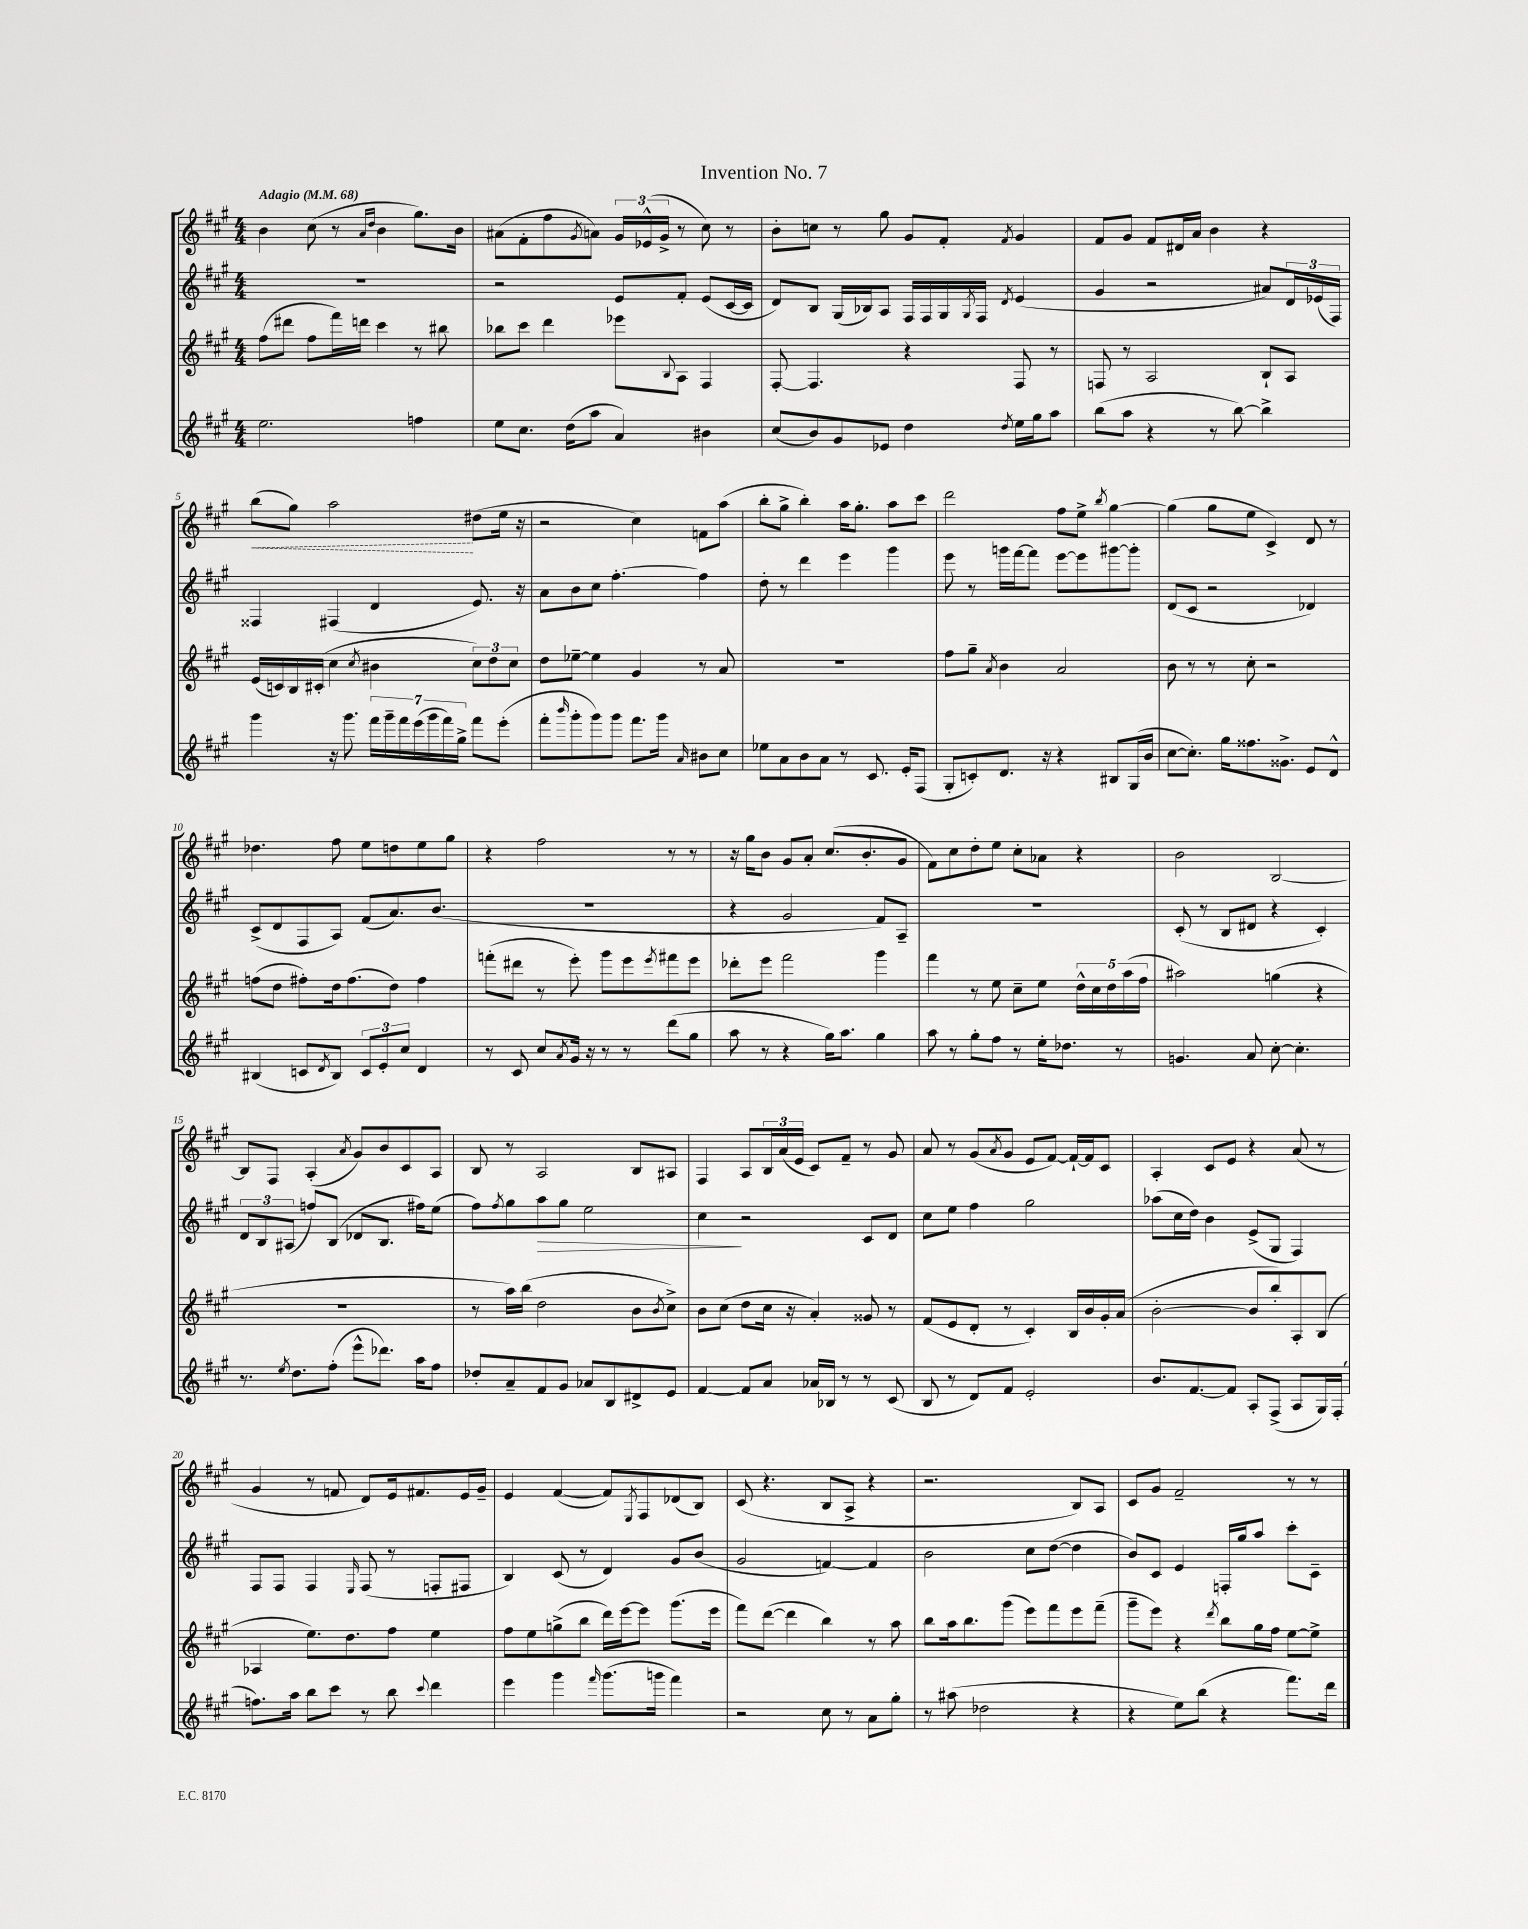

**kern	**kern	**kern	**dynam	**kern	**dynam
*part4	*part3	*part2	*part2	*part1	*part1
*staff4	*staff3	*staff2	*staff2	*staff1	*staff1
*clefG2	*clefG2	*clefG2	*	*clefG2	*
*k[f#c#g#]	*k[f#c#g#]	*k[f#c#g#]	*	*k[f#c#g#]	*
*M4/4	*M4/4	*M4/4	*	*M4/4	*
*MM68	*MM68	*MM68	*	*MM68	*
=1	=1	=1	=1	=1	=1
!	!	!	!	!LO:TX:a:B:t=Adagio	!
2.ee\	(8ff#\L	1r	.	4b\	.
.	8ddd#X\J	.	.	.	.
.	8ff#\L	.	.	(8cc#\	.
.	16fff#\L)	.	.	8r	.
.	16dddn\JJ	.	.	.	.
.	.	.	.	16qqa/LL	.
.	.	.	.	16qqdd/JJ	.
.	4ccc#\	.	.	4b\	.
4ffn\	8r	.	.	8.gg#\L)	.
.	8bb#X\	.	.	.	.
.	.	.	.	16b\Jk	.
=2	=2	=2	=2	=2	=2
8ee\L	8bb-X\L	2r	.	(8a#X\L	.
8.cc#\J	8ccc#\J	.	.	8f#'\	.
.	4ddd\	.	.	8ff#\	.
(16dd\KL	.	.	.	.	.
.	.	.	.	8qg#/	.
8aa\J	.	.	.	8an\J)	.
4a/)	8eee-X\L	8e/L	.	24g#/LL	.
.	.	.	.	(24e-X^^/	.
.	.	.	.	24g#^/JJ	.
.	8qqB/	.	.	.	.
.	8A\J	8f#'/J	.	8r	.
4b#X\	4F#/	(8e/L	.	8cc#\)	.
.	.	[16c#/L	.	8r	.
.	.	16c#/JJ]	.	.	.
=3	=3	=3	=3	=3	=3
(8cc#/L	[8F#'/	8d/L)	.	8b'\L	.
8b/)	4.F#/]	8B/J	.	8ccn\J	.
8g#/	.	(16G#/LL	.	8r	.
.	.	16B-X/J)	.	.	.
8e-X/J	.	8A/J	.	8gg#\	.
4dd\	4r	16F#/LL	.	8g#/L	.
.	.	16F#/	.	.	.
.	.	16G#/	.	8f#'/J	.
.	.	8qG#/	.	.	.
.	.	16F#/JJ	.	.	.
8qdd/	.	8qd/	.	8qf#/	.
16ee\LL	8F#/	(4e/	.	4g#/	.
16gg#\J	.	.	.	.	.
8aa\J	8r	.	.	.	.
=4	=4	=4	=4	=4	=4
(8bb\L	8Fn/	4g#/	.	8f#/L	.
8aa\J	8r	.	.	8g#/J	.
4r	2A/	2r	.	8f#/L	.
.	.	.	.	16d#X/L	.
.	.	.	.	16a/JJ	.
8r	.	.	.	4b\	.
[8bb\)	.	.	.	.	.
4bb^\]	8B`/L	8a#X/L)	.	4r	.
.	8A/J	24d/L	.	.	.
.	.	(24e-X/	.	.	.
.	.	24F#/JJ)	.	.	.
!!LO:LB:g=z
=5	=5	=5	=5	=5	=5
!	!	!	!	!	!LO:HP:b
4ggg#\	(16e/LL	4F##X/	.	(8bb\L	<
.	16cn/)	.	.	.	.
.	16B/	.	.	8gg#\J)	.
.	(16c#X'/JJ	.	.	.	.
16r	4cc#\	(4F#X/	.	2aa\	.
8.ggg#\	.	.	.	.	.
.	8qcc#/	.	.	.	.
28fff#\LL	4b#X\	4d/	.	.	.
28ggg#~\	.	.	.	.	.
28fff#\	.	.	.	.	.
(28eee\	.	.	.	.	.
28ggg#\	.	.	.	.	.
28fff#\)	.	.	.	.	.
28gg#^\JJ	.	.	.	.	.
8fff#\L	12cc#\L)	8.e/)	.	(8dd#X\L	[
.	12dd\	.	.	.	.
(8eee'\J	.	.	.	16ee\Jk	.
.	12cc#\J	.	.	.	.
.	.	16r	.	16r	.
=6	=6	=6	=6	=6	=6
8fff#'\L	8dd\L	8a\L	.	2r	.
16qqbbb/	.	.	.	.	.
8ggg#'\	[8ee-X~\J	8b\	.	.	.
8ggg#\)	4ee-\]	8cc#\J	.	.	.
8ggg#\J	.	[4.ff#'\	.	.	.
8.fff#\L	4g#/	.	.	4cc#\)	.
16ggg#\Jk	.	.	.	.	.
16qqa/	.	.	.	.	.
8b#X\L	8r	4ff#\]	.	8fn\L	.
8cc#\J	8a/	.	.	(8aa\J	.
=7	=7	=7	=7	=7	=7
8ee-X\L	1r	8dd'\	.	8bb'\L	.
8a\	.	8r	.	8gg#^\J	.
8b\	.	4ddd\	.	4bb'\)	.
8a\J	.	.	.	.	.
8r	.	4eee\	.	16aa\KL	.
.	.	.	.	8.gg#'\J	.
8.c#/	.	.	.	.	.
.	.	4ggg#\	.	8aa\L	.
16e'/KL	.	.	.	.	.
(8F#/J	.	.	.	8ccc#\J	.
=8	=8	=8	=8	=8	=8
8G#'/L	8ff#\L	8eee\	.	2ddd\	.
8cn'/)	8gg#~\J	8r	.	.	.
.	8qa/	.	.	.	.
8.d/J	4b\	16gggn\LL	.	.	.
.	.	[16fff#\J	.	.	.
.	.	8fff#\J]	.	.	.
16r	.	.	.	.	.
4r	2a/	[8eee\L	.	8ff#\L	.
.	.	8eee\]	.	8ee^\J	.
.	.	.	.	8qbb/	.
8B#X/L	.	[8ggg#X\	.	[4gg#\	.
(16G#/L	.	8ggg#'\J]	.	.	.
16b/JJ	.	.	.	.	.
=9	=9	=9	=9	=9	=9
[8cc#\L	8b\	(8d/L	.	(4gg#\]	.
8.cc#'\J])	8r	8c#/J	.	.	.
.	8r	2r	.	8gg#\L	.
16gg#\KL	.	.	.	.	.
8.ff##X\	8cc#'\	.	.	8ee\J	.
.	2r	.	.	4c#^/)	.
8.g##X^\J	.	.	.	.	.
8e/L	.	4d-X/)	.	8d/	.
8d^^/J	.	.	.	8r	.
!!LO:LB:g=z
=10	=10	=10	=10	=10	=10
(4B#X/	(8ffn\L	(8c#^/L	.	4.dd-X\	.
.	8dd\J	8d/	.	.	.
8cn/L	8ff#X'\L)	8F#/	.	.	.
8qd/	.	.	.	.	.
8B#/J)	16dd\k	8A/J)	.	8ff#\	.
.	(8.ff#\	.	.	.	.
12c/L	.	(8f#/L	.	8ee\L	.
12e'/	.	.	.	.	.
.	8dd\J)	8.a/)	.	8ddn\	.
12cc#/J	.	.	.	.	.
4d/	4ff#\	.	.	8ee\	.
.	.	(8.b/J	.	.	.
.	.	.	.	8gg#\J	.
=11	=11	=11	=11	=11	=11
8r	(8fffn'\L	1r	.	4r	.
8c#/	8ddd#X\J	.	.	.	.
8cc#/L	8r	.	.	2ff#\	.
8qa/	.	.	.	.	.
16g#/Jk	8eee'\)	.	.	.	.
16r	.	.	.	.	.
8r	8ggg#\L	.	.	.	.
8r	8eee\	.	.	.	.
.	8qeee/	.	.	.	.
(8ddd\L	8fff#X\	.	.	8r	.
8gg#\J	8eee\J	.	.	8r	.
=12	=12	=12	=12	=12	=12
8aa\	8ddd-X'\L	4r	.	16r	.
.	.	.	.	16gg#\KL	.
8r	8eee\J	.	.	8b\J	.
4r	2fff#\	2g#/	.	8g#/L	.
.	.	.	.	8a'/J	.
16gg#\KL)	.	.	.	(8.cc#/L	.
8.aa\J	.	.	.	.	.
.	.	.	.	8.b'/	.
4gg#\	4ggg#\	8f#/L)	.	.	.
.	.	8A~/J	.	8g#/J	.
=13	=13	=13	=13	=13	=13
8aa\	4fff#\	1r	.	8f#\L)	.
8r	.	.	.	8cc#\	.
8gg#'\L	8r	.	.	8dd'\	.
8ff#\J	8ee\	.	.	8ee\J	.
8r	8cc#~\L	.	.	8cc#'\L	.
16ee'\KL	8ee\J	.	.	8a-X\J	.
8.dd-X\J	.	.	.	.	.
.	20dd^^\LL	.	.	4r	.
.	20cc#\	.	.	.	.
.	20dd\	.	.	.	.
8r	.	.	.	.	.
.	(20aa\	.	.	.	.
.	20ff#\JJ	.	.	.	.
=14	=14	=14	=14	=14	=14
4.gn/	2aa#X\)	(8c#'/	.	2b\	.
.	.	8r	.	.	.
.	.	8B/L	.	.	.
8a/	.	8d#X/J	.	.	.
[8cc#'\	(4ggn\	4r	.	[2B/	.
4.cc#'\]	.	.	.	.	.
.	4r	4c#'/)	.	.	.
!!LO:LB:g=z
=15	=15	=15	=15	=15	=15
8.r	1r	12d/L	.	8B/L]	.
.	.	12B/	.	.	.
.	.	.	.	8F#/J	.
.	.	(12A#X/J	.	.	.
8qee/	.	.	.	.	.
8.dd\L	.	.	.	.	.
.	.	8ffn/L)	.	(4A'/	.
(8ff#'\J	.	(8B/J	.	.	.
.	.	.	.	8qa/	.
8eee^^\L	.	8d-X/L	.	8g#/L)	.
8.ddd-X\J)	.	8.B/J	.	8b/	.
.	.	.	.	8c#/	.
16aa\KL	.	16ff#X\KL)	.	.	.
8ff#\J	.	(8ee\J	.	8A/J	.
=16	=16	=16	=16	=16	=16
8dd-X'/L	8r	8ff#\L)	.	8B/	.
.	.	8qff#/	.	.	.
8a~/	16aa\LL)	8gg#\	.	8r	.
.	(16bb\JJ	.	.	.	.
!	!	!	!LO:HP:b	!	!
8f#/	2dd\	8aa\	>	2A/	.
8g#/J	.	8gg#\J	.	.	.
8a-X/L	.	2ee\	.	.	.
8B/	.	.	.	.	.
8d#X^/	8b\L	.	.	8B/L	.
.	8qb/	.	.	.	.
8e/J	8cc#^\J)	.	.	8A#X/J	.
=17	=17	=17	=17	=17	=17
[4f#/	8b\L	4cc#\	.	4F#/	.
.	(8cc#\J	.	.	.	.
8f#/L]	8dd\L	2r	]	8A/L	.
8a/J	16cc#\Jk	.	.	24B/L	.
.	.	.	.	(24a/	.
.	16r	.	.	.	.
.	.	.	.	24e/JJ	.
16a-X/LL	4a'/)	.	.	8c#/L)	.
16B-X/JJ	.	.	.	.	.
8r	.	.	.	8f#~/J	.
8r	8g##X/	8c#/L	.	8r	.
(8c#/	8r	8d/J	.	8g#/	.
=18	=18	=18	=18	=18	=18
8B/	(8f#/L	8cc#\L	.	8a/	.
8r	8e/	8ee\J	.	8r	.
8d/L)	8d'/J	4ff#\	.	(8g#/L	.
.	.	.	.	8qa/	.
8f#/J	8r	.	.	8g#/J	.
2e'/	4c#'/)	2gg#\	.	8e/L	.
.	.	.	.	[8f#/J)	.
.	16B/LL	.	.	16f#`/LL_	.
.	16b/	.	.	16f#/J]	.
.	16g#'/	.	.	8c#/J	.
.	(16a/JJ	.	.	.	.
=19	=19	=19	=19	=19	=19
8.b/L	[2b'\	(8aa-X\L	.	4A'/	.
.	.	16cc#\L	.	.	.
[8.f#/	.	16dd\JJ)	.	.	.
.	.	4b\	.	8c#/L	.
8f#/J]	.	.	.	8e/J	.
8A'/L	8b/L]	(8e^/L	.	4r	.
(8F#^/J	8bb'/)	8G#/J	.	.	.
8A/L	8A'/	4F#/)	.	(8a/	.
16G#/L)	(8B/J	.	.	8r	.
(16F#'/JJ	.	.	.	.	.
!!LO:LB:g=z
=20	=20	=20	=20	=20	=20
8.ffn\L)	4A-X/	8F#/L	.	4g#/	.
.	.	8F#/J	.	.	.
16aa\Jk	.	.	.	.	.
8bb\L	8.ee\L)	4F#/	.	8r	.
8ccc#\J	.	.	.	8fn/	.
.	8.dd\	.	.	.	.
.	.	16qqE/	.	.	.
8r	.	(8F#/	.	8d/L)	.
8bb\	8ff#\J	8r	.	16e/k	.
.	.	.	.	8.f#X/	.
8qqccc#/	.	.	.	.	.
4ddd\	4ee\	8Fn'/L	.	.	.
.	.	8F#X/J	.	16e/L	.
.	.	.	.	16g#~/JJ	.
=21	=21	=21	=21	=21	=21
4eee\	8ff#\L	4B/)	.	4e/	.
.	8ee\	.	.	.	.
4ggg#\	(8ggn^\	(8c#/	.	([4f#/	.
.	8bb\J	8r	.	.	.
16qqfff#/	.	.	.	.	.
(8.ggg#\L	16ddd\LL)	4d/)	.	8f#/L])	.
.	[16eee\J	.	.	.	.
.	.	.	.	8qE/	.
.	8eee\J]	.	.	8F#/	.
16gggn\Jk	.	.	.	.	.
4fff#\)	(8.ggg#\L	8g#/L	.	(8d-X/	.
.	.	(8b/J	.	8B/J)	.
.	16eee\Jk	.	.	.	.
=22	=22	=22	=22	=22	=22
2r	8fff#\L)	2g#/	.	(8c#/	.
.	([8ddd\J	.	.	4.r	.
.	4ddd\]	.	.	.	.
8cc#\	4bb\)	[4fn/)	.	8B/L	.
8r	.	.	.	8A^/J	.
8a\L	8r	4f/]	.	4r	.
8gg#'\J	8aa\	.	.	.	.
=23	=23	=23	=23	=23	=23
8r	8bb\L	2b\	.	2.r	.
(8aa#X\	16aa\k	.	.	.	.
.	8.bb\	.	.	.	.
2dd-X\	.	.	.	.	.
.	(8ggg#\J	.	.	.	.
.	8eee\L)	8cc#\L	.	.	.
.	8fff#\	([8dd\J	.	.	.
4r	8eee\	4dd\]	.	8B/L)	.
.	(8fff#~\J	.	.	8A/J	.
=24	=24	=24	=24	=24	=24
4r	8ggg#~\L	8b/L)	.	8c#/L	.
.	8eee\J)	8c#/J	.	8g#/J	.
8ee\L)	4r	4e/	.	2f#~/	.
(8bb\J	.	.	.	.	.
.	8qddd/	.	.	.	.
4r	8bb\L	16Fn'/LL	.	.	.
.	.	16gg#/J	.	.	.
.	16gg#\L	8aa/J	.	.	.
.	16ff#\JJ	.	.	.	.
8.fff#\L)	[8ee\L	8ccc#'\L	.	8r	.
.	8ee^\J]	8c#~\J	.	8r	.
16ddd\Jk	.	.	.	.	.
==	==	==	==	==	==
*-	*-	*-	*-	*-	*-
